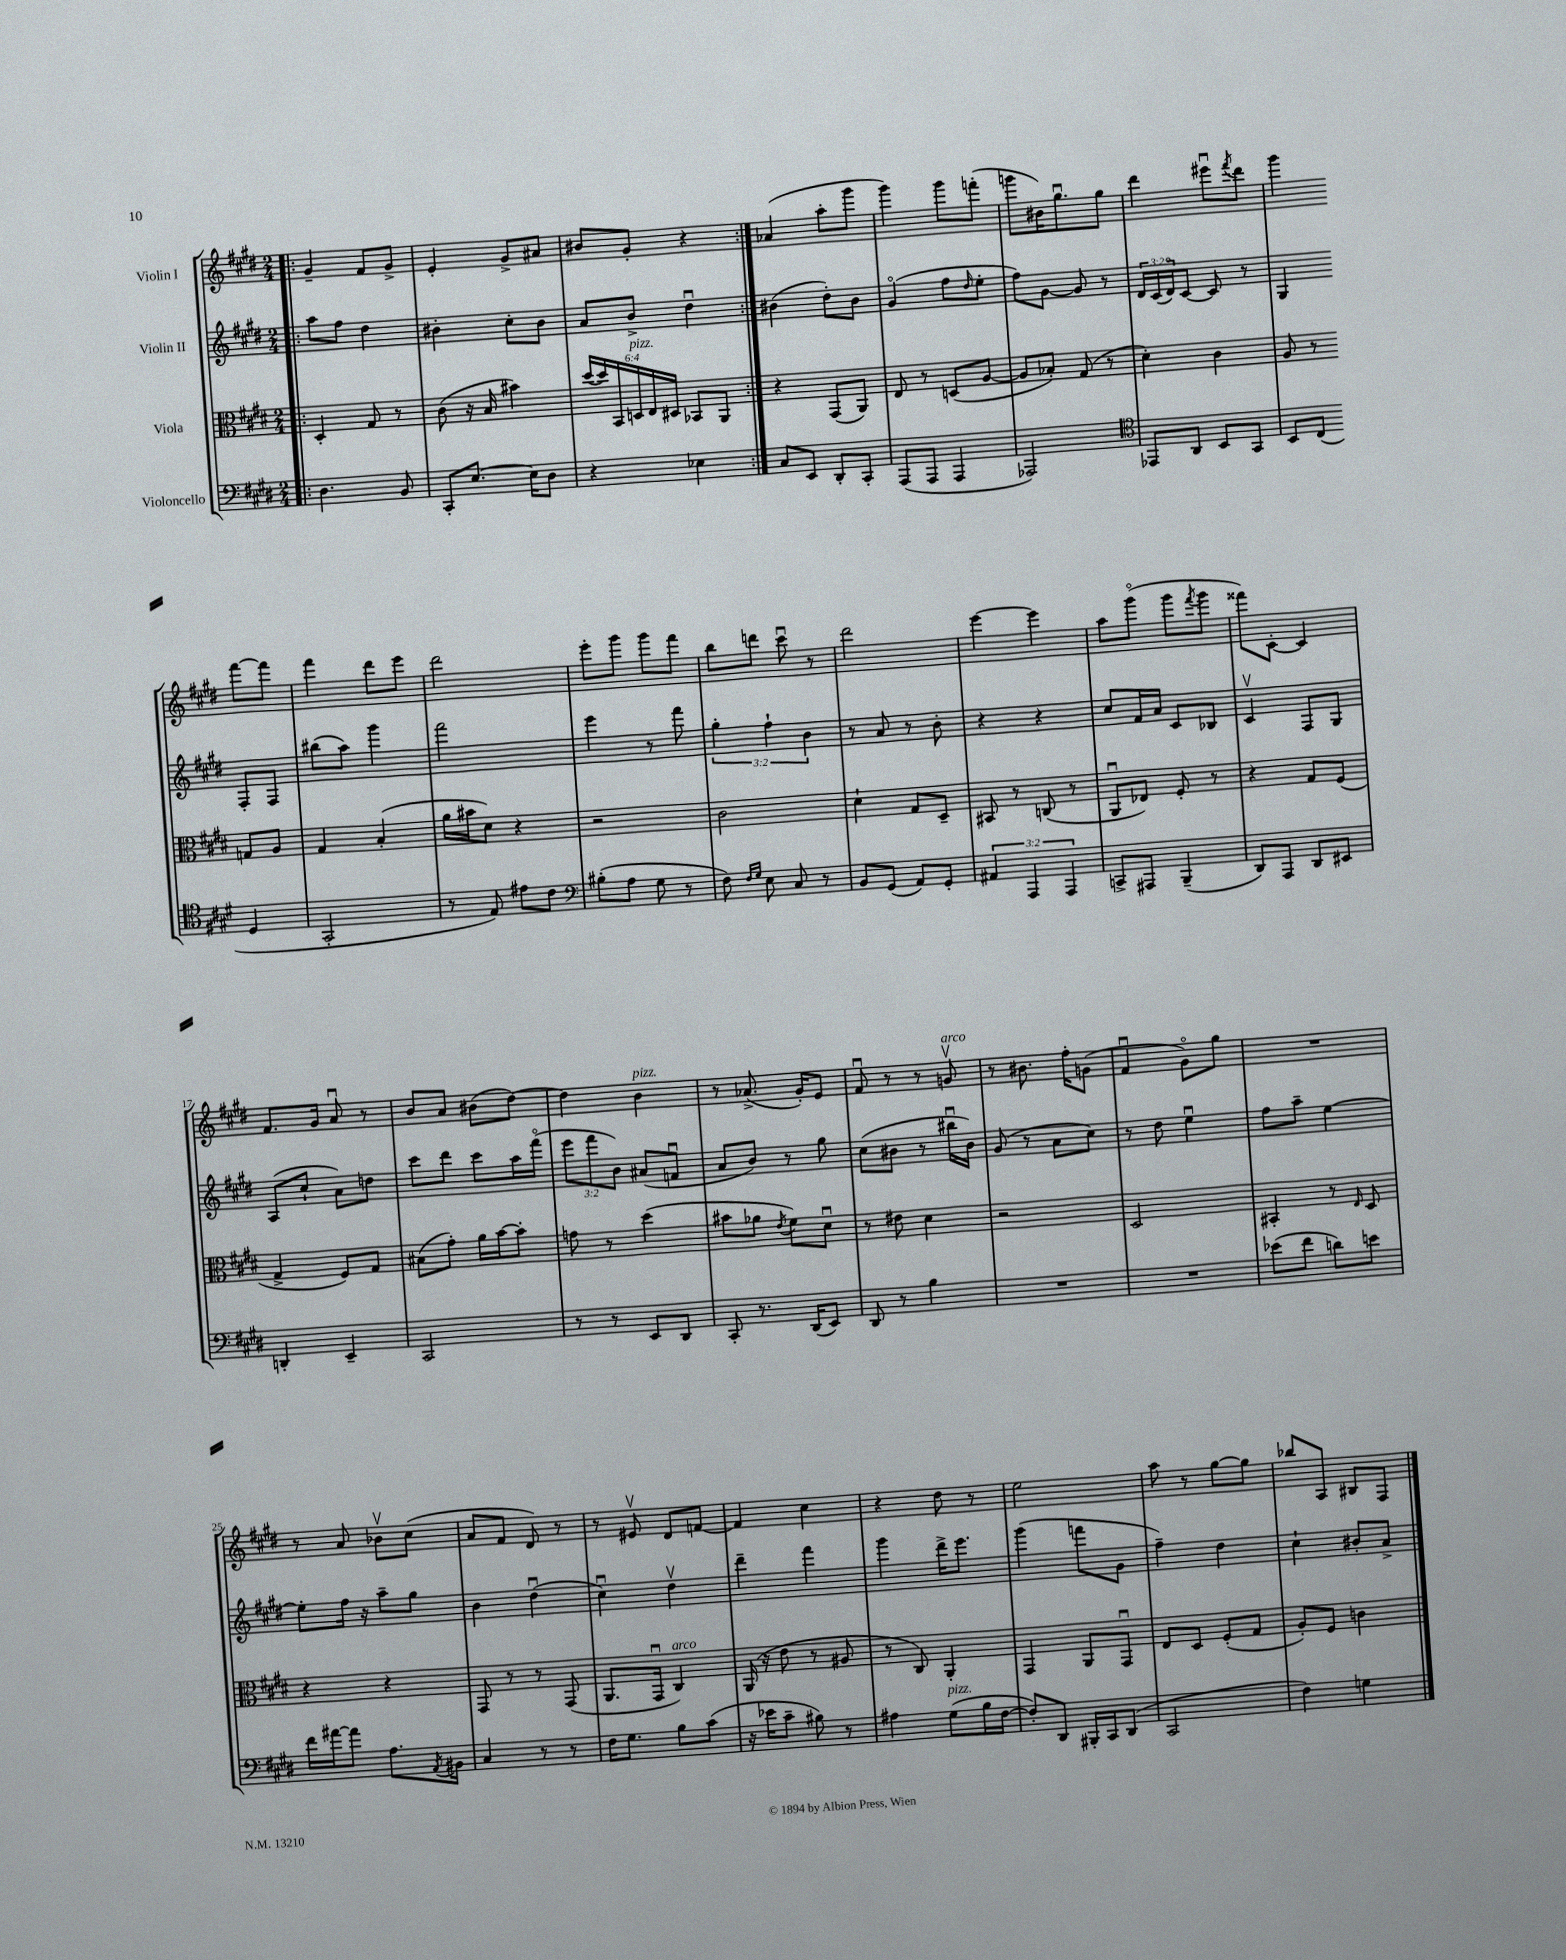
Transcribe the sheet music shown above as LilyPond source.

<<
\new StaffGroup <<
\new Staff = "s0" \with { instrumentName = "Violin I" } {
    \clef treble \key e \major \numericTimeSignature \time 2/4
    \repeat volta 2 { \bar ".|:" gis'4-- fis'8 gis'8-> |
    e'4-. gis'8-> ais'8 |
    bis'8 gis'8-. r4 | }
    aes'4( a''8-. gis'''8 |
    gis'''4) gis'''8 f'''8-.( |
    g'''8 bis'16) gis''8.\downbow gis''8 |
    dis'''4 eis'''8\downbow \acciaccatura { fis'''8 } dis'''8 |
    gis'''4 fis'''8~ fis'''8 |
    fis'''4 dis'''8 e'''8 |
    dis'''2 |
    e'''8-. gis'''8 gis'''8 fis'''8 |
    b''8 d'''8 cis'''8\downbow r8 |
    dis'''2 |
    e'''4~ e'''4 |
    a''8 gis'''8\flageolet( gis'''8 \acciaccatura { fis'''8 } gis'''8 |
    fisis'''8) cis'8~-. cis'4 |
    fis'8. gis'16 a'8\downbow r8 |
    b'8 a'8 bis'8( dis''8~) |
    dis''4 b'4^\markup { \italic "pizz." } |
    r8 aes'8.->( gis'16-.) e'8 |
    fis'8\downbow r8 r8 g'8\upbow^\markup { \italic "arco" } |
    r8 bis'8. fis''16-. g'8( |
    fis'4\downbow gis'8\flageolet) gis''8 |
    R2 |
    r8 a'8 bes'8\upbow cis''8( |
    a'8 fis'8 dis'8) r8 |
    r8 eis'8\upbow dis'8 f'8~ |
    f'4 cis''4 |
    r4 dis''8 r8 |
    e''2 |
    a''8 r8 gis''8~ gis''8 |
    bes''8 a8 bis8 fis8 \bar "|." |
}
\new Staff = "s1" \with { instrumentName = "Violin II" } {
    \clef treble \key e \major \numericTimeSignature \time 2/4 \override Staff.TupletNumber.text = #tuplet-number::calc-fraction-text
    \repeat volta 2 { \bar ".|:" a''8 fis''8 dis''4 |
    bis'4-. cis''8-. bis'8 |
    a'8 b'8-> dis''4\downbow | }
    bis'4( dis''8-.) bis'8 |
    gis'4\flageolet( fis''8 \grace { dis''16 } e''8-. |
    fis''8) gis'8~ gis'8 r8 |
    \tuplet 3/2 { dis'16 cis'16( dis'16\flageolet) } cis'8~ cis'8 r8 |
    gis4 fis8-. fis8 |
    bis''8( a''8) gis'''4 |
    fis'''2 |
    e'''4 r8 fis'''8 |
    \tuplet 3/2 { gis''4-. fis''4-! b'4 } |
    r8 a'8 r8 b'8-. |
    r4 r4 |
    cis''8 fis'16 a'16 cis'8 bes8 |
    cis'4\upbow fis8 gis8 |
    a8( cis''8-! a'8) d''8 |
    cis'''8 dis'''8 cis'''8 a''16 fis'''16\flageolet( |
    \tuplet 3/2 { e'''8 fis'''8 b'8) } ais'8( f'8\downbow |
    a'8 b'8) r8 gis''8 |
    cis''8( bis'8 r8 bis''16\downbow bis'16) |
    gis'8( r8 a'8 cis''8) |
    r8 dis''8 e''4\downbow |
    fis''8 a''8-- e''4~ |
    e''8-. fis''16 r16 a''8-- gis''8 |
    b'4 dis''4\downbow( |
    cis''4\downbow) dis''4\upbow |
    dis'''4-- fis'''4 |
    gis'''4 dis'''16-> e'''8. |
    gis'''4( f'''8 gis'8 |
    fis''4--) dis''4 |
    cis''4-! bis'8-. a'8-> \bar "|." |
}
\new Staff = "s2" \with { instrumentName = "Viola" } {
    \clef alto \key e \major \numericTimeSignature \time 2/4 \override Staff.TupletNumber.text = #tuplet-number::calc-fraction-text
    \repeat volta 2 { \bar ".|:" dis4-. gis8 r8 |
    cis'8( r16 b16 bis'4) |
    \tuplet 6/4 { dis''16( dis''16) b,16 d16^\markup { \italic "pizz." } e16 dis16 } bes,8 a,8 | }
    r4 gis,8( a,8) |
    e8 r8 d8( a8~ |
    a8 bes8-.) gis8( r8 |
    dis'4-.) cis'4 |
    a8 r8 g8 a8 |
    gis4 b4-.( |
    a'16 bis'16 dis'8) r4 |
    r2 |
    cis'2 |
    dis'4-! gis8 dis8-- |
    bis,8 r8 c8( r8 |
    a,8\downbow ees8) fis8-. r8 |
    r4 gis8 fis8( |
    gis4-> fis8) gis8 |
    bis8( gis'8-.) a'16 b'16~ b'8-. |
    g'8 r8 dis''4( |
    bis'8 aes'8 \acciaccatura { e'8 } fis'8) dis'8\downbow |
    r8 eis'8 dis'4 |
    r2 |
    dis2 |
    bis,4-. r8 \grace { e16 } dis8 |
    r4 r4 |
    gis,8 r8 r8 gis,8( |
    a,8. gis,16\downbow cis4^\markup { \italic "arco" }) |
    a,16( r16 e'8 r8 ais8 |
    r8 cis8) a,4-. |
    gis,4 a,8 gis,8\downbow |
    e8 dis8 fis8-.( gis8 |
    a8-.) fis8 c'4 \bar "|." |
}
\new Staff = "s3" \with { instrumentName = "Violoncello" } {
    \clef bass \key e \major \numericTimeSignature \time 2/4 \override Staff.TupletNumber.text = #tuplet-number::calc-fraction-text
    \repeat volta 2 { \bar ".|:" dis4. b,8 |
    cis,8-. e8.~ e16 dis8 |
    r4 ees4 | }
    cis8 e,8 dis,8-. cis,8-. |
    a,,8( a,,8 a,,4 |
    aes,,2) |
    \clef tenor ees,8 a,8 b,8 gis,8 |
    b,8 cis8( dis4 |
    gis,2-. |
    r8 e8) eis'8 cis'8 |
    \clef bass bis8-.( a8 gis8 r8 |
    fis8) \grace { fis16 gis16 } e8 cis8 r8 |
    b,8 gis,8( a,8) gis,8-. |
    \tuplet 3/2 { ais,4 a,,4 a,,4 } |
    c,8-> ais,,8 b,,4--( |
    dis,8) a,,8 dis,8 eis,8 |
    d,4-. e,4-- |
    cis,2 |
    r8 r8 e,8 dis,8 |
    cis,8-. r8. dis,16( e,8) |
    dis,8 r8 b4 |
    R2 |
    R2 |
    ees'8( fis'8 d'8) e'8 |
    fis'16 ais'16~ ais'8 a8. \acciaccatura { a,8 } bis,16 |
    cis4 r8 r8 |
    fis16 gis8. b8 cis'8( |
    r16 ees'16 cis'8-- bis8) r8 |
    ais4 gis8^\markup { \italic "pizz." }( b16 fis16~ |
    fis8-.) dis,8 bis,,16-. cis,16 dis,8( |
    cis,2 |
    fis4) g4 \bar "|." |
}
>>
>>
